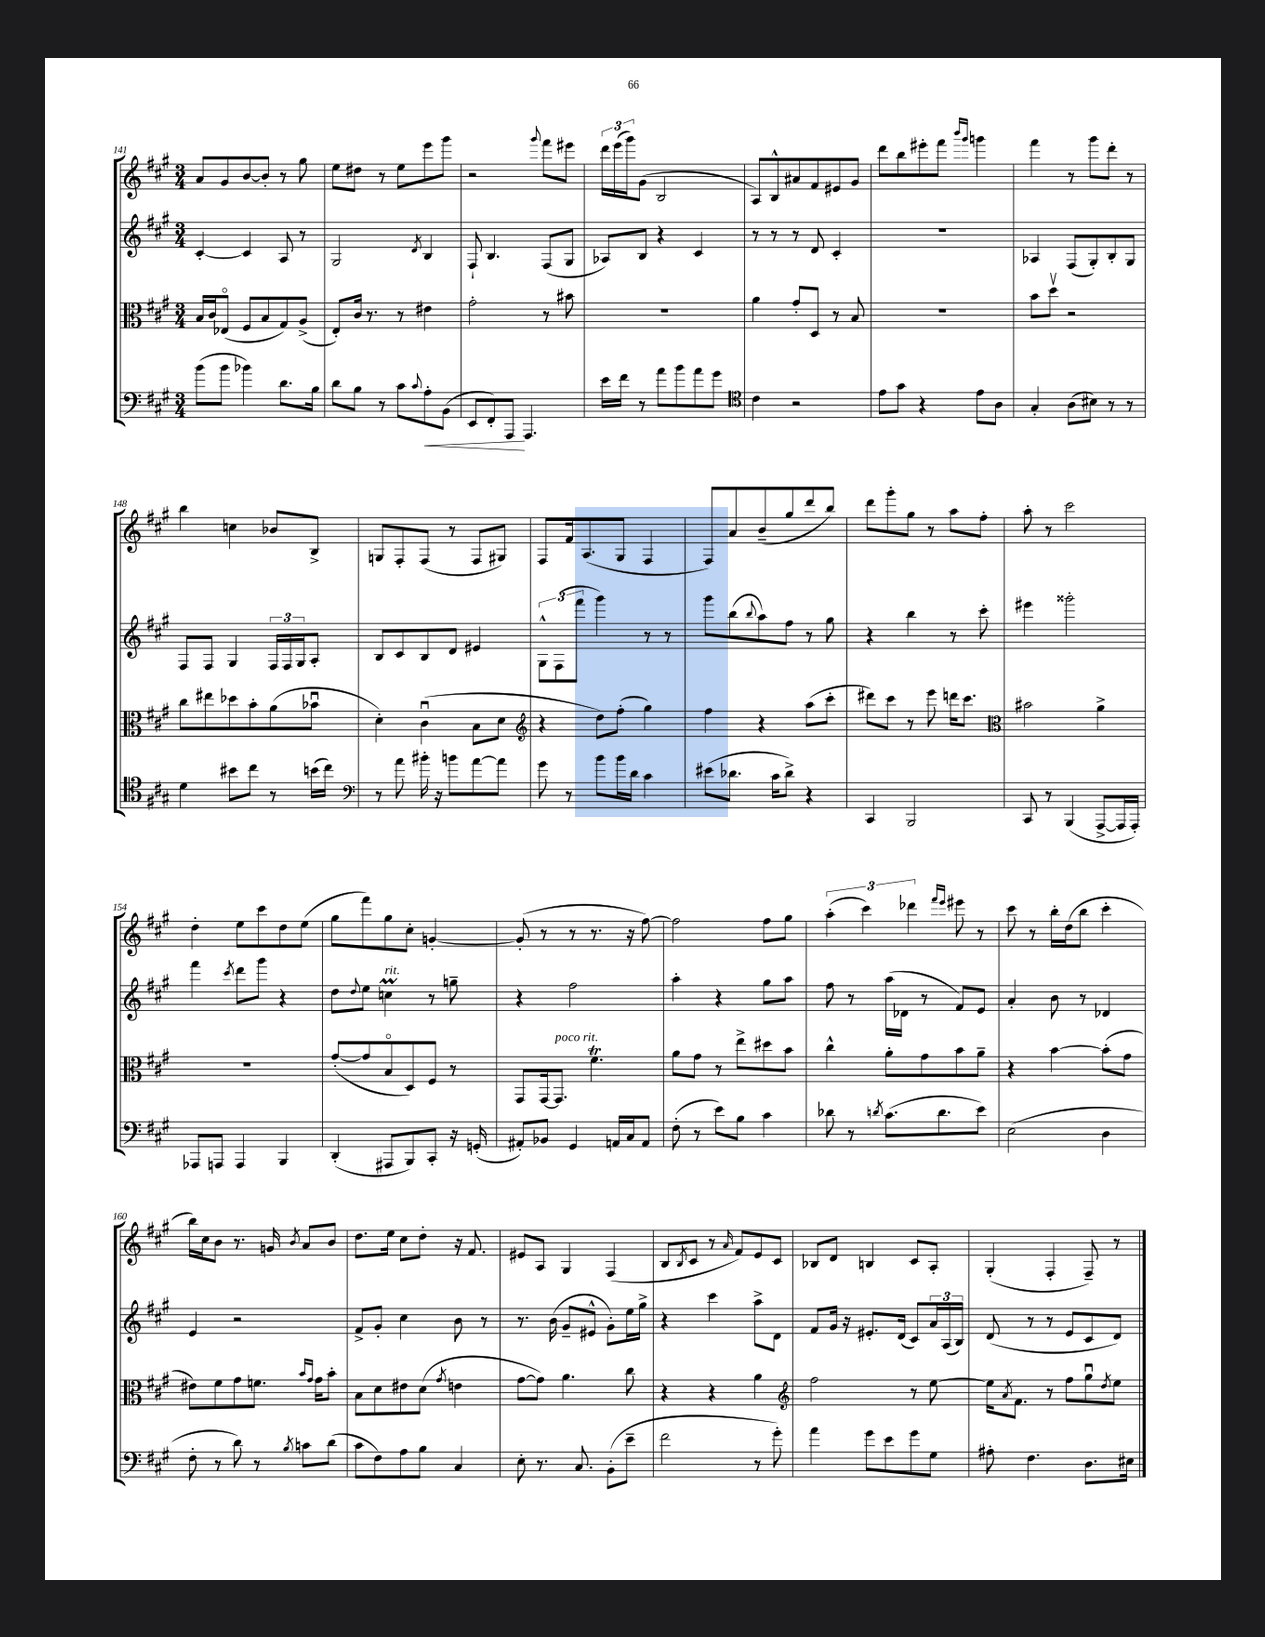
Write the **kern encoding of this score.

**kern	**kern	**kern	**kern
*staff4	*staff3	*staff2	*staff1
*clefF4	*clefC3	*clefG2	*clefG2
*k[f#c#g#]	*k[f#c#g#]	*k[f#c#g#]	*k[f#c#g#]
*M3/4	*M3/4	*M3/4	*M3/4
(8b\L	16B/LL	[4c#'/	8a/L
.	16c#/J	.	.
8b\J	(8E-o/J	.	8g#/
4b-\)	8F#/L	4c#/]	[8b/
.	8B/	.	8b'/]J
8.d\L	8G#/)	8A/	8r
.	(8A^/J	8r	8gg#\
16B\Jk	.	.	.
=	=	=	=
8d\L	8E'/L)	2G#/	8ee\L
8B\J	16c#/Jk	.	8dd#\J
.	8.r	.	.
8r	.	.	8r
8c#\L	8r	.	8ee\L
8qqc#/	.	8qd/	.
8A'\	4e#\	4B/	8eee\
(8BB\J	.	.	8ggg#\J
=	=	=	=
8EE/L	2g#'\	8F#`/	2r
8FF#'/)	.	4.B/	.
8AAA/J	.	.	.
4.AAA/	.	.	.
.	.	.	8qqggg#/
.	8r	(8F#/L	8fff#\L
.	8b#\	8G#/J	8eee#\J
=	=	=	=
16e\LL	2.r	8A-/L)	24ddd\LL
.	.	.	(24eee\
16f#\JJ	.	.	.
.	.	.	24ggg#\J)
8r	.	8B/J	(8g#\J
8a\L	.	4r	2B/
8b\	.	.	.
8a\	.	4c#/	.
8g#\J	.	.	.
=	=	=	=
*clefC4	*	*	*
4c#\	4a\	8r	8A/L)
.	.	8r	8B^^/
2r	8g#'/L	8r	8a#/
.	8D/J	8d/	8f#/
.	8r	4c#'/	8e#/
.	8B/	.	8g#/J
=	=	=	=
8e\L	2.r	2.r	8ddd\L
8g#\J	.	.	8bb\
4r	.	.	8eee#'\
.	.	.	8fff#\J
.	.	.	16qqbbb/LL
.	.	.	16qqggg#/JJ
8e\L	.	.	4ggg\
8A\J	.	.	.
=	=	=	=
4G#'/	8b\L	4A-/	4fff#\
.	8ddv\J	.	.
(8A\L	2r	(8F#/L	8r
8B#\J)	.	8G#'/)	8ggg#\L
8r	.	8B'/	8ddd'\J
8r	.	8G#/J	8r
=	=	=	=
4d\	8cc#\L	8F#/L	4bb\
.	8ee#\	8F#/J	.
8b#\L	8dd-\	4G#/	4cc\
8cc#\J	8b'\	.	.
8r	(8a\	24F#/LL	8b-/L
.	.	24F#/	.
.	.	24G#/J	.
(16b\LL	8b-u\J	8A'/J	8B^/J
16cc#\JJ)	.	.	.
=	=	=	=
*clefF4	*	*	*
8r	4d'\)	8B/L	8G/L
8a\	.	8c#/	8F#'/
16b#'\	(4c#u\	8B/	(8F#/J
16r	.	.	.
8b\L	.	8d/J	8r
[8a\	8B\L	4e#/	8F#/L
8a\]J	8d\J	.	8G#/J)
=	=	=	=
*	*clefG2	*	*
8g#\	4r	12G#^^\L	8F#/L
.	.	(12F#\	.
8r	.	.	16f#/k
.	.	12fff#\J	.
.	.	.	(8.A/
8b\L	8dd\L)	4ggg#\)	.
16b\L	(8ff#'\J	.	8G#/J
16d\JJ	.	.	.
4c#\	4gg#\)	8r	4F#/
.	.	8r	.
=	=	=	=
(8e#\L	4ff#\	8ggg#\L	8F#/L)
8.d-\J	.	(8bb\	8a/
.	.	8qqbb/	.
.	4r	8aa\)	(8b~/
16c#\LK	.	.	.
8d-^\J)	.	8ff#\J	8gg#/
4r	(8aa\L	8r	8ddd/
.	8ccc#'\J	8gg#\	8bb/J)
=	=	=	=
4CC#/	8ddd#\L)	4r	8ddd\L
.	8ccc#\J	.	8ggg#'\
2BBB/	8r	4bb\	8gg#\J
.	8eee\	.	8r
.	16ddd\LK	8r	8aa\L
.	8.ccc#\J	.	.
.	.	8ccc#'\	8ff#'\J
=	=	=	=
*	*clefC3	*	*
8CC#/	2b#\	4eee#\	8aa'\
8r	.	.	8r
(4BBB/	.	2ggg##'\	2ccc#\
[8AAA^/L	4a^\	.	.
16AAA/]L	.	.	.
16AAA'/JJ)	.	.	.
=	=	=	=
8AAA-/L	2.r	4fff#\	4dd'\
8AAA/J	.	.	.
.	.	8qccc#/	.
4AAA/	.	8ddd\L	8ee\L
.	.	8ggg#\J	8ccc#\
4BBB/	.	4r	8dd\
.	.	.	(8ee\J
=	=	=	=
(4DD'/	([8g#'/L	8dd\L	8gg#\L
.	.	8qqdd/	.
.	8g#/]	8ee\J	8fff#\)
8AAA#/L	8Bo/	4cc\	8gg#\
8BBB/)	8D/)	.	8cc#'\J
8CC#'/J	8F#/J	8r	[4g'/
16r	8r	8gg~\	.
(16GG'/	.	.	.
=	=	=	=
8AA#'/L)	8GG#/L	4r	(8g'/]
8BB-/J	[16GG#/k	.	8r
.	8.GG#/]J	.	.
4GG#/	.	2ff#\	8r
.	4.f#\	.	8.r
16AA/LL	.	.	.
16C#/J	.	.	16r
8AA/J	.	.	[8ff#\)
=	=	=	=
(8F#'\	8a\L	4aa'\	2ff#\]
8r	8g#\J	.	.
8e\L)	8r	4r	.
8B\J	8ee^\L	.	.
4c#\	8dd#\	8gg#\L	8ff#\L
.	8b\J	8aa\J	8gg#\J
=	=	=	=
8d-\	4cc#^^\	8ff#\	(6aa'\
8r	.	8r	.
.	.	.	6ccc#\)
8qd/	.	.	.
(8.c#\L	8a'\L	(16aa\LL	.
.	.	16d-\JJ	.
.	.	.	6ddd-\
.	8g#\	8r	.
8.d\	.	.	.
.	.	.	16qqfff#/LL
.	.	.	16qqeee/JJ
.	8b\	8f#/L)	8eee#\
8e\J)	8a~\J	8e/J	8r
=	=	=	=
(2E\	4r	4a'/	8ccc#\
.	.	.	8r
.	[4b\	8b\	16bb'\LL
.	.	.	(16dd\J
.	.	8r	8bb\J
4D\	(8b'\]L	4d-/	4ccc#'\
.	8g#\J	.	.
=	=	=	=
8F#'\	8e#\L)	4e/	16bb\LL)
.	.	.	16cc#\J
8r	8f#\	.	8b\J
8d\)	8g#\	2r	8.r
8r	8.f\J	.	.
.	.	.	16g/
8qB/	.	.	8qb/
8c\L	.	.	8a/L
.	16qqb/LL	.	.
.	16qqg#/JJ	.	.
.	16g#\LK	.	.
(8d\J	8b'\J	.	8b/J
=	=	=	=
8c#\L	8B\L	8f#^/L	8.dd\L
8F#\)	8d\	8g#'/J	.
.	.	.	16ee\Jk
8A\	8e#\	4cc#\	8cc#\L
8B\J	(8d\J	.	8dd'\J
.	8qg#/	.	.
4C#/	4e\	8b\	16r
.	.	.	8.f#/
.	.	8r	.
=	=	=	=
8E'\	[8g#\L	8.r	8e#/L
8.r	8g#\]J)	.	8A/J
.	.	(16b\	.
.	4.a\	8g#~/L	4G#/
8.C#/	.	.	.
.	.	8e#^^/J	.
(8BB'\L	.	8g#'\L)	(4F#/
8e~\J	8cc#\	16ee\L	.
.	.	16gg#^\JJ	.
=	=	=	=
2f#\	4r	4r	8B/L
.	.	.	8qB/
.	.	.	8c#/J
.	4r	4ccc#\	8r
.	.	.	16qqa/
.	.	.	8f#/L)
8r	4a\	8aa^\L	8e/
8g#'\)	.	8d\J	8c#/J
=	=	=	=
*	*clefG2	*	*
4a\	2ff#\	8f#/L	8B-/L
.	.	16g#/Jk	8d/J
.	.	16r	.
8g#\L	.	8.e#'/L	4B/
8e\	.	.	.
.	.	(16d/Jk	.
8g#\	8r	8c#/L)	8c#/L
8G#\J	[8ee\	24a/L	8A'/J
.	.	(24A/	.
.	.	24B/JJ)	.
=	=	=	=
8A#'\	16ee\]LK	(8d/	(4G#'/
.	8qa/	.	.
.	8.f#\J	.	.
4.F#\	.	8r	.
.	8r	8r	4F#'/
.	8ff#\L	8e/L	.
8.D\L	8gg#u\	8c#/	8F#~/)
.	8qdd/	.	.
.	8ee\J	8d/J)	8r
16E#\Jk	.	.	.
==	==	==	==
*-	*-	*-	*-
